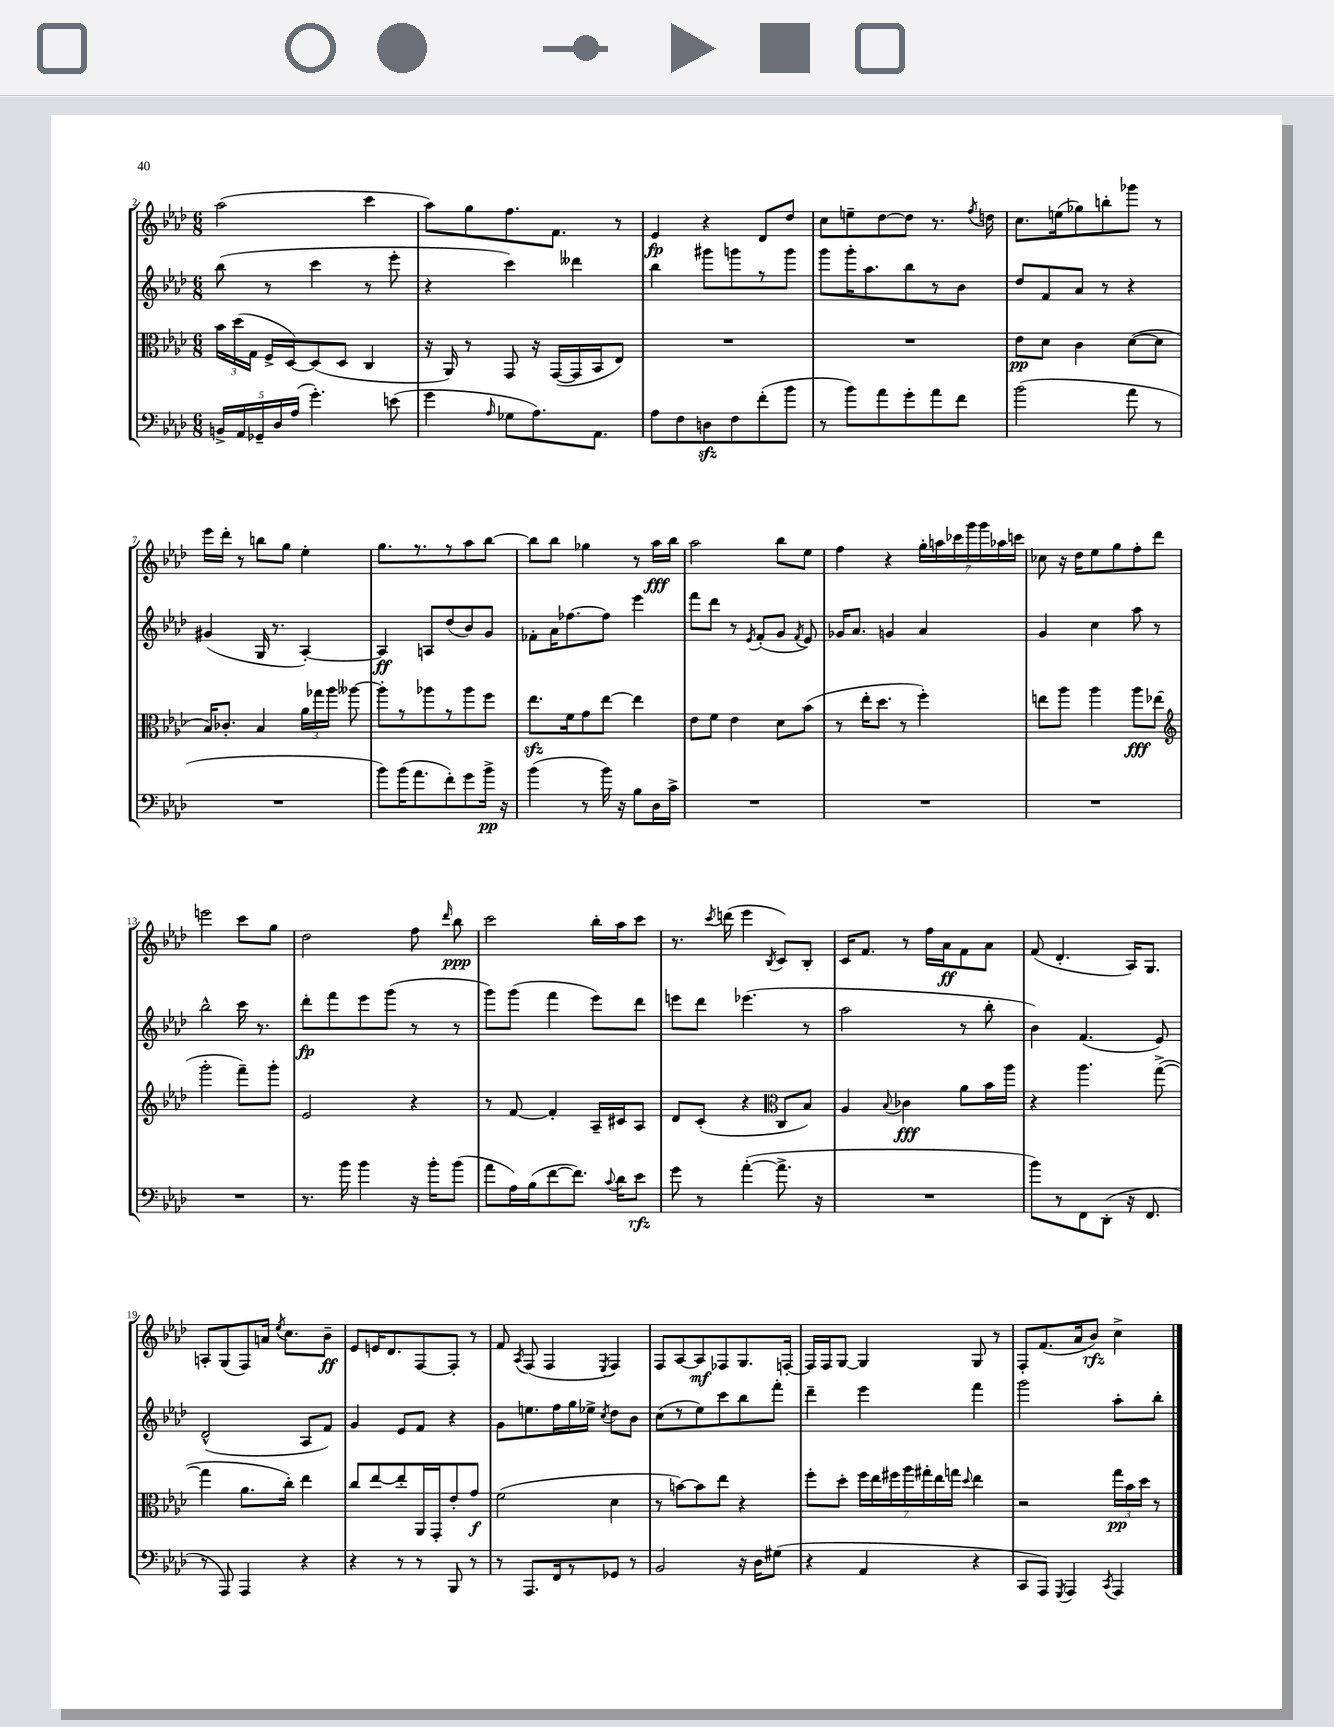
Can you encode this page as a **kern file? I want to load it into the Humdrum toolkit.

**kern	**kern	**kern	**kern
*staff4	*staff3	*staff2	*staff1
*clefF4	*clefC3	*clefG2	*clefG2
*k[b-e-a-d-]	*k[b-e-a-d-]	*k[b-e-a-d-]	*k[b-e-a-d-]
*M6/8	*M6/8	*M6/8	*M6/8
20BB^	24b-	(8bb-	(2aa-
.	(24dd-	.	.
20AA-	.	.	.
.	24G	.	.
20GG-~	.	.	.
.	16F^	8r	.
20D-	.	.	.
.	[16D-)	.	.
(20A-	.	.	.
4.g')	(8D-]	4ccc	.
.	8D-	.	.
.	4C	8r	4ccc
(8e	.	8eee-'	.
=	=	=	=
4g	16r	4r	8aa-)
.	16AA-)	.	.
.	8r	.	8gg
16qqA-	.	.	.
8G-	8GG	4ccc)	8.ff
8.A-)	16r	.	.
.	([16GG	.	8.f
.	16GG]	4ddd--	.
8.AA-	16BB-	.	.
.	8E-)	.	8r
=	=	=	=
8A-	2.r	4bb-	4e-
8F	.	.	.
8D	.	8ggg#	4r
8F	.	8ggg	.
(8f'	.	8r	8d-
8b-	.	8ggg	8dd-
=	=	=	=
8r	2.r	8ggg	8cc
8b-)	.	16ggg'	8ee~
.	.	8.aa-	.
8a-	.	.	[8dd-
8g'	.	8bb-	8dd-]
8a-	.	8r	8.r
8f	.	8b-	.
.	.	.	8qff
.	.	.	16dd
=	=	=	=
(2b-	8e-	8dd-	8.cc
.	8d-	8f	.
.	.	.	(16ee
.	4c	8a-	8gg-)
.	.	8r	8bb'
8a-	([8d-	4r	8ggg-
8r	8d-]	.	8r
=	=	=	=
2.r	16B-)	(4g#	16eee-
.	8.c-'	.	16ddd-'
.	.	.	8r
.	4B-	16G	8bb
.	.	8.r	.
.	.	.	8gg
.	24a-	[4A-')	4ee-'
.	24gg-	.	.
.	24aa-	.	.
.	[8aa--	.	.
=	=	=	=
8b-)	8aa--']	4A-]	8.gg
(16b-	8r	.	.
8.a-	.	.	8.r
.	8aa-	8A	.
8f')	8r	(8dd-	8r
8g	8aa-	8b-)	8aa-
16b-^	8ff	8g	[8bb-
16r	.	.	.
=	=	=	=
(4b-	8.ee-	8f-'	8bb-]
.	.	16a-	8bb-
.	16f	[8.ff-	.
8r	8g	.	4gg-
16b-)	[8ee-	8ff-]	.
16r	.	.	.
8B-	4ee-]	4eee-	8r
16D-	.	.	16aa-
16c^	.	.	16bb-
=	=	=	=
2.r	8e-	8fff	2aa-
.	8f	8ddd-	.
.	4e-	8r	.
.	.	8qe-	.
.	.	(8f'	.
.	8d-	8g	8bb-
.	.	8qf	.
.	(8b-	8e-)	8ee-
=	=	=	=
2.r	8r	16g-	4ff
.	.	8.a-	.
.	16ee-'	.	.
.	8.dd-	.	.
.	.	4g	4r
.	8r	.	.
.	4ff')	4a-	28gg'
.	.	.	28aa
.	.	.	28ccc-
.	.	.	28ggg
.	.	.	28ggg
.	.	.	28aa-
.	.	.	28ccc
=	=	=	=
2.r	8ee	4g	8cc-
.	8aa-	.	16r
.	.	.	16dd-
.	4aa-	4cc	8ee-
.	.	.	8gg
.	8aa-	8aa-	8ff'
.	(8ee-	8r	8ddd-
=	=	=	=
*	*clefG2	*	*
2.r	2ggg'	2bb-^^	2eee
.	8fff~)	16ccc	8ccc
.	.	8.r	.
.	8ggg'	.	8gg
=	=	=	=
8.r	2e-	8ddd-'	2dd-
.	.	8fff	.
16b-	.	.	.
4b-	.	8eee-	.
.	.	(8ggg	.
16r	4r	8r	8ff
16b-'	.	.	.
.	.	.	16qqddd-
(8b-	.	8r	8bb-
=	=	=	=
8a-	8r	8ggg)	2ccc
16A-)	[8f	(8ggg	.
(16B-	.	.	.
[8f	4f']	4fff	.
8.f])	.	.	.
.	16A-~	8eee-)	16bb-'
8qqc	.	.	.
16d-	16c#	.	16aa-
8e-	8A-	8ddd-	8ccc
=	=	=	=
8g	8d-	8eee	8.r
8r	(8c'	8ddd-	.
.	.	.	8qccc
.	.	.	(16ddd
([4a-'	4r	(4.eee-	4eee-
*	*clefC3	*	*
.	.	.	8qB-
8.a-^]	8C	.	8c)
.	8B-)	8r	8B-'
16r	.	.	.
=	=	=	=
2.r	4A-	2aa-	16c
.	.	.	8.f
.	8qqB-	.	.
.	4c-	.	8r
.	.	.	16ff
.	.	.	16a-
.	8a-	8r	8f
.	16b-	8bb-'	8a-
.	16aa-	.	.
=	=	=	=
8b-)	4r	4b-)	(8f
8r	.	.	4.d-'
8FF	4.aa-	(4.f	.
(8DD-'	.	.	.
16r	.	.	16A-)
8.FF	.	.	8.G
.	([8gg^	8e-)	.
=	=	=	=
8r	4gg]	(2d-^^	8A'
8AAA-)	.	.	(8G
4AAA-	8.a-	.	8F)
.	.	.	16a
.	.	.	8qee-
.	16cc')	.	8.cc
4r	4ee-	8A-	.
.	.	8f)	8b-~
=	=	=	=
4r	8cc	4g	8e-
.	[8ee-	.	16e
.	.	.	8.d-
8r	8ee-']	8e-	.
8r	16AA-	8f	[8F
.	16GG'	.	.
8BBB-	8e-'	4r	8F']
8r	8g	.	8r
=	=	=	=
8r	(2f	8g	8f
.	.	.	8qA-
8.AAA-	.	8.ee	(8F
.	.	.	4F
16FF	.	16ff	.
8r	.	16gg	.
.	.	16ee-^	.
.	.	8qcc	8qE-
8GG-	4d-	8dd-	4F)
8r	.	8b-	.
=	=	=	=
2BB-	8r	(8cc	8F
.	[8b)	8r	[8A-
.	8b]	8ee-)	8A-]
.	8ee-	8ccc	8F-
16r	4r	8bb-	8.G
16D-	.	.	.
(8G#	.	8fff'	.
.	.	.	[16F'
=	=	=	=
4r	8ff'	4ddd-~	16F]
.	.	.	16F
.	8dd-'	.	[8G
4AA-	28ff	4eee-	4G]
.	28ee-	.	.
.	28ff#	.	.
.	28aa-	.	.
.	28gg#'	.	.
.	28ee-	.	.
.	28gg	.	.
.	8qqdd-	.	.
4r	4ee-	4fff	8G
.	.	.	8r
=	=	=	=
8CC	2r	2ggg	8F'
8AAA-)	.	.	(8.f
8qGGG	.	.	.
4AAA-	.	.	.
.	.	.	16a-
.	.	.	8b-)
8qCC	.	.	.
4AAA-	24gg	8aa-'	4cc^
.	24b-	.	.
.	24dd-	.	.
.	8r	8bb-'	.
==	==	==	==
*-	*-	*-	*-
